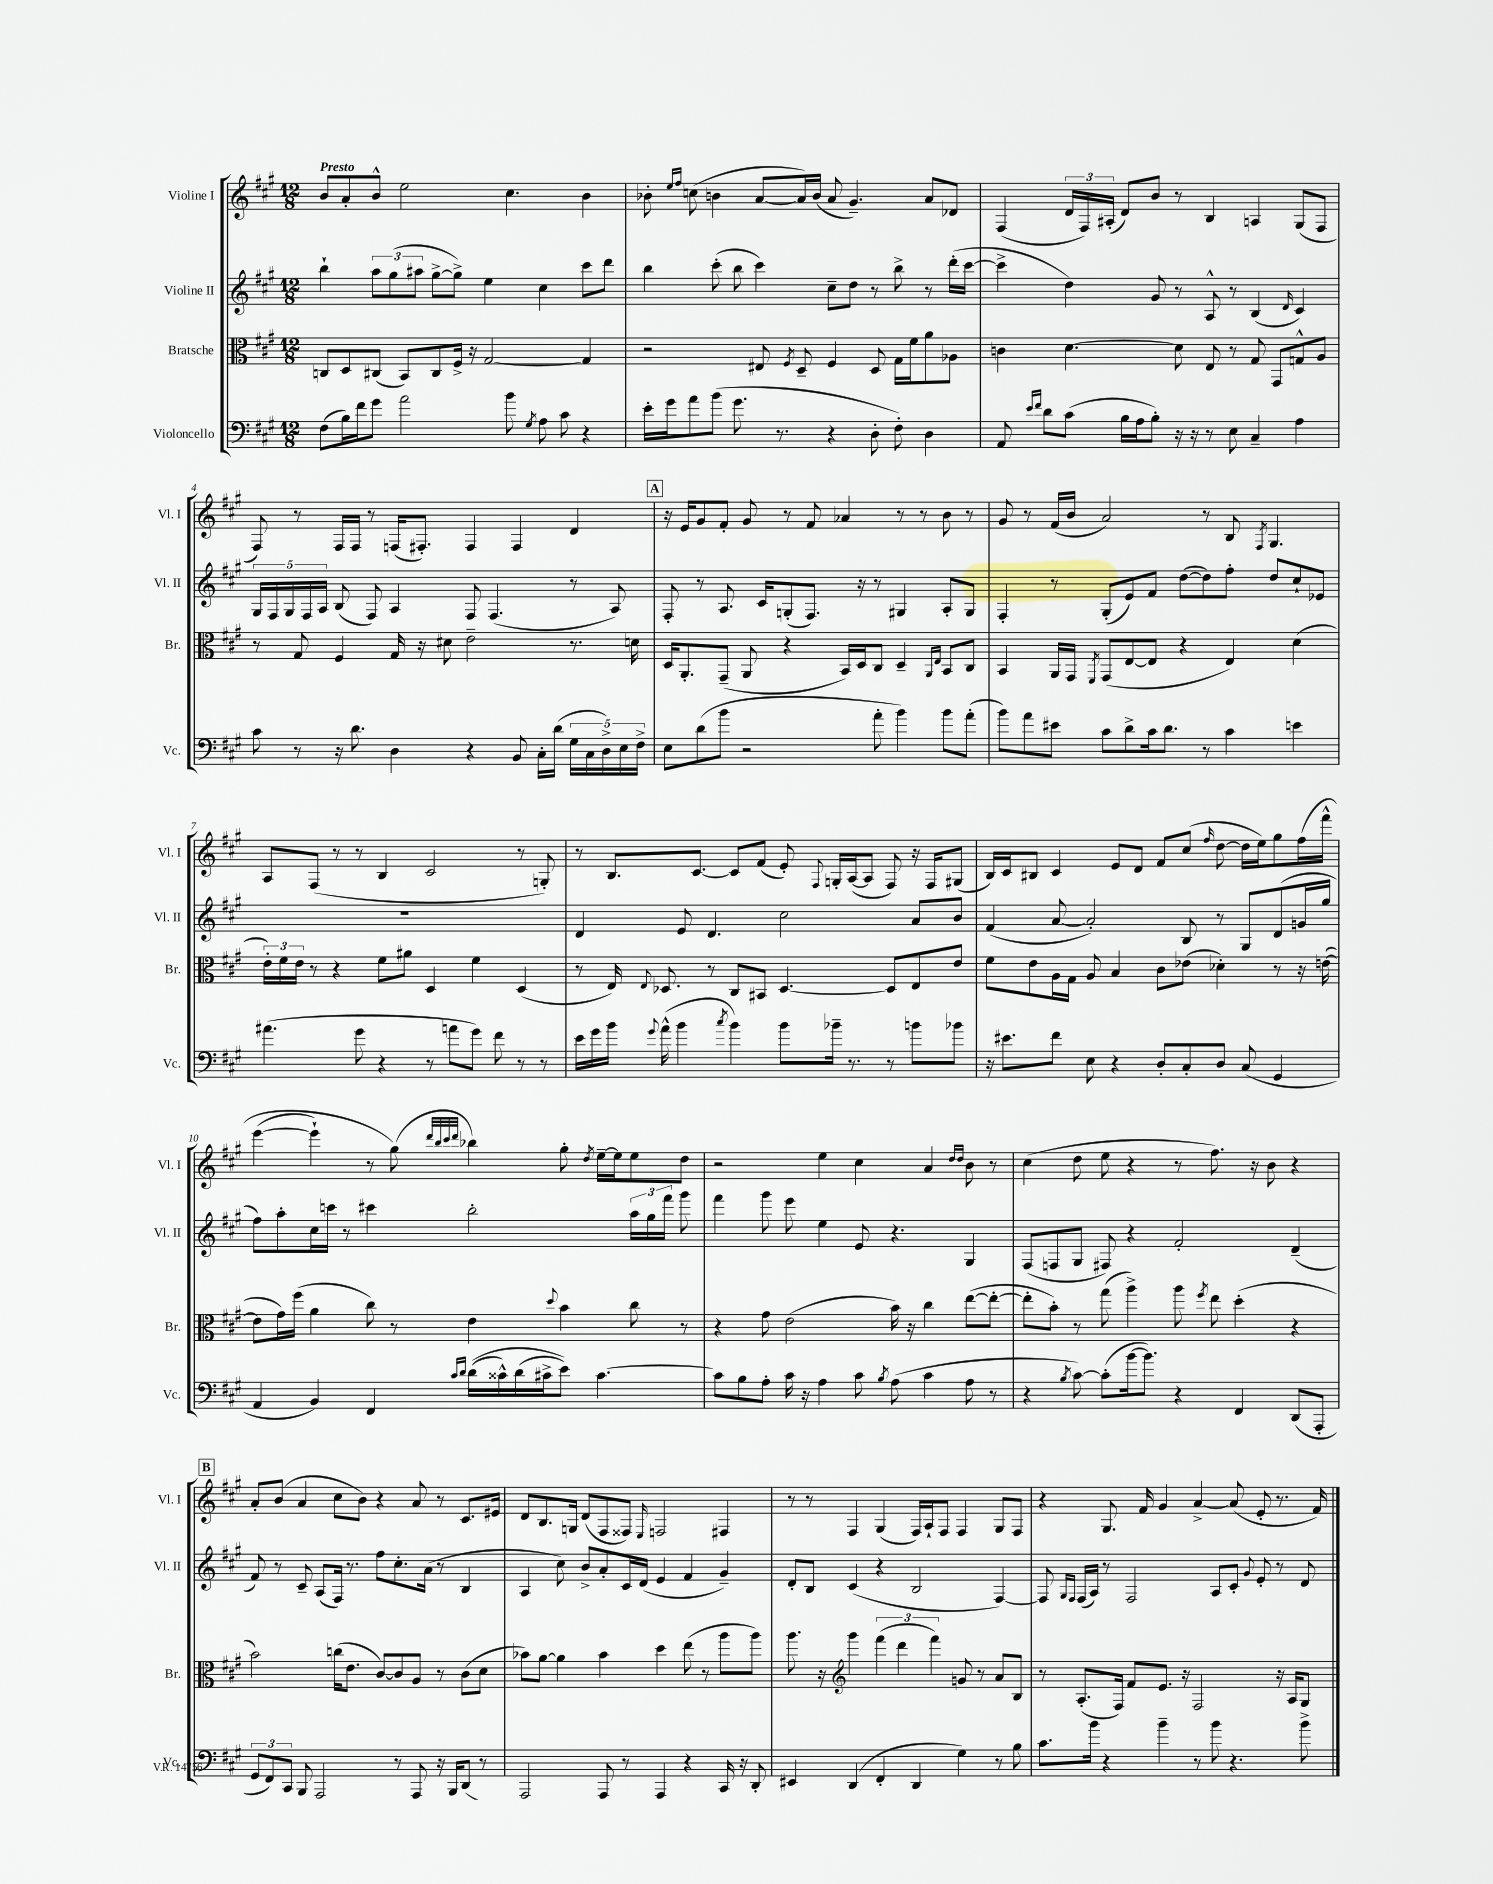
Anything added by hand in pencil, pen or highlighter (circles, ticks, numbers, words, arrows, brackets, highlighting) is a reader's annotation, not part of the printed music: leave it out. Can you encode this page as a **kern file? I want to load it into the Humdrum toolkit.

**kern	**kern	**kern	**kern
*staff4	*staff3	*staff2	*staff1
*clefF4	*clefC3	*clefG2	*clefG2
*k[f#c#g#]	*k[f#c#g#]	*k[f#c#g#]	*k[f#c#g#]
*M12/8	*M12/8	*M12/8	*M12/8
(8F#	8C	4bb`	8b
16B)	8D	.	8a'
16f#	.	.	.
8g#	(8C#	12aa	8b^^
.	.	(12gg#	.
2a	8BB)	.	2ee
.	.	12aa#	.
.	8C#	[8gg#^	.
.	16F#^	8gg#^])	.
.	16r	.	.
.	[2G#	4ee	.
8b	.	.	4.cc#
8qG#	.	.	.
8A	.	4cc#	.
8c#	.	.	.
4r	4G#]	8ccc#	4b
.	.	8ddd	.
=	=	=	=
16e'	2r	4bb	8b-'
16g#	.	.	.
.	.	.	16qqee
.	.	.	16qqff#
8a	.	.	(8cc
(8b	.	(8ccc#'	4b
8.g#	.	8bb	.
.	8E#	4ccc#)	[8a
8.r	.	.	.
.	8qF#	.	.
.	8D~	.	16a])
.	.	.	(16b
4r	4F#	8cc#~	8a
.	.	8dd	4.g#~)
8D'	8D	8r	.
8F#')	16G#	8bb^	.
.	16f#	.	.
4D	8a	8r	8a
.	8A-	(16ddd'	8d-
.	.	[16ccc#	.
=	=	=	=
8AA	4c	4ccc#^]	(4F#
16qqe	.	.	.
16qqf#	.	.	.
8d	.	.	.
(8c#	[4.d	4dd)	24d
.	.	.	24F#)
.	.	.	(24A#'
16B	.	.	8d)
16A	.	.	.
8B')	.	8g#	8b
16r	8d]	8r	8r
16r	.	.	.
8r	8E	8A^^	4B
8E	8r	8r	.
4C#~	8G#	(4B	4A
.	8GG#	.	.
.	.	16qqd	.
4A	8G^^	4c#)	(8G#
.	8A	.	8F#
=	=	=	=
8c#	8r	20G#	8F#)
.	.	20F#	.
.	.	20G#	.
8r	8G#	.	8r
.	.	20F#	.
.	.	20A	.
16r	4F#	(8B	16F#
8.d	.	.	16F#
.	.	8F#)	8r
4D	16G#	4A	(16F
.	16r	.	8.F#')
.	8d#	.	.
4r	2e~	8F#	4F#
.	.	(4.F#	.
8BB	.	.	4F#
16C#'	.	.	.
(16d	.	.	.
20G#	8.r	8r	4d
20C#	.	.	.
20D^)	.	.	.
.	.	8A)	.
20E	.	.	.
.	16d	.	.
20F#^	.	.	.
=	=	=	=
8E	16D	8F#'	16r
.	8.AA'	.	16e
(8d	.	8r	8g#
8b	(8GG#~	8.A	8f#'
2r	8AA	.	8g#
.	.	16c#	.
.	4r	(8G'	8r
.	.	8.F#)	8f#
.	16BB)	.	4a-
.	16D	16r	.
8a'	8C#	8r	.
4b)	4D~	4G#	8r
.	.	.	8r
.	16qqAA	.	.
.	16qqE	.	.
8b	8BB	8A'	8b
(8a'	8C#	8G#	8r
=	=	=	=
8b)	4BB	4F#'	8g#
8a	.	.	8r
8e#	16AA	8r	(16f#
.	16GG#	.	16b
.	8qFF#	.	.
8c#	(8GG#	(8G#'	2a)
8d^	[8E	8e)	.
16c#	8E]	8f#	.
8.d	.	.	.
.	4r	([8dd	.
8r	.	8dd])	8r
4c#	4E)	8ff#'	8B
.	.	.	8qF#
.	.	8dd	4.G#
4e	(4d	8cc#`	.
.	.	8e-	.
=	=	=	=
(4.a#	24e')	1.r	8A
.	24f#	.	.
.	24e	.	.
.	8r	.	(8F#
.	4r	.	8r
8g#	.	.	8r
4r	8f#	.	4B
.	8a#	.	.
8r	4D	.	2c#
8a	.	.	.
8g#)	4f#	.	.
8f#	.	.	.
8r	(4D	.	8r
8r	.	.	8G')
=	=	=	=
16e	8r	4d	8r
16g#	.	.	.
16b	16E)	.	8.B
8qqg#	8qqE	.	.
(16a^^	8.D-	.	.
4b	.	8e	.
.	.	.	[8.c#
.	8r	4.d	.
8qcc#	.	.	.
4b)	8C#	.	8c#]
.	8BB#	.	(8f#
8b	[4.D-	2cc#	8e')
.	.	.	8qqF#
16b-~	.	.	16G'
8.r	.	.	([16A
.	.	.	8A]
8r	8D-]	.	8F#)
8b	8E	8a	16r
.	.	.	16F#
8b-	8e	8b	(8G#
=	=	=	=
16r	8f#	(4f#	16B)
8.e#	.	.	16c#
.	8e	.	8B#
8f#	16A	[8a	4c#
.	16G#	.	.
8E	8A	2a'])	.
4r	4B	.	8e
.	.	.	8d
8D'	8c#	.	8f#
8C#'	(8e-	8B	(8cc#
.	.	.	16qqff#
8D	4d-')	8r	[8dd
(8C#	.	8G#	16dd]
.	.	.	16ee)
4GG#	8r	(8d	8gg#
.	16r	16g	&(16ff#
.	([16e	16gg#	16fff#^^
=	=	=	=
4AA	8e]	8ff#)	([4eee
.	16g#)	8aa'	.
.	(16ff#	.	.
4BB)	4a	16cc#	4eee`])
.	.	16ccc	.
.	.	8r	.
4FF#	8cc#)	4ccc#	8r
.	8r	.	(8gg#&)
.	.	.	32qqddd
.	.	.	32qqbb
16qqc#	.	.	32qqccc#
16qqd	.	.	32qqddd
&((16d	4e	2bb'	4bb-)
16c##^^)	.	.	.
(16d	.	.	.
16c#^	.	.	.
.	8qqdd	.	.
8e)&)	4b	.	8gg#'
.	.	.	8qdd
[4.c#	.	.	[16ee~
.	.	.	16ee]
.	8cc#	24aa	8ee
.	.	24gg#	.
.	.	24fff#	.
.	8r	8ggg#	8dd
=	=	=	=
8c#]	4r	4fff#	2r
8B	.	.	.
8A'	8g#	8ggg#	.
16c#	(2e	8eee	.
16r	.	.	.
4A	.	4ee	4ee
8c#	.	8e	4cc#
8qB	.	.	.
(8A	16b)	4.r	.
.	16r	.	.
4c#	4cc#	.	4a
.	.	.	16qqdd
.	.	.	16qqdd
8A	([8ee	4G#	8b
8r	8ee'_	.	8r
=	=	=	=
4r	8ee']	(8F#	(4cc#
.	8b')	8F	.
8qB	.	.	.
[8c#)	8r	8G#	8dd
(8c#']	(8gg#	8F#)	8ee
[16b	4aa^)	4r	4r
8.b])	.	.	.
4r	8aa	2f#'	8r
.	8qff#	.	.
.	8ee	.	8.ff#)
4FF#	(4dd'	.	.
.	.	.	16r
.	.	.	8b
(8DD	4r	(4d~	4r
8AAA'	.	.	.
=	=	=	=
12GG#	2b)	8f#)	8a'
12FF#)	.	.	.
.	.	8r	(8b
12CC#	.	.	.
8BBB	.	8c#~	4a
2AAA	.	(8A	.
.	(16cc	16F#)	8cc#
.	8.e	8.r	.
.	.	.	8b)
.	[8c#)	8ff#	4r
8r	8c#]	8.cc#'	.
8AAA	8A	.	8a
.	.	(16a	.
16r	8r	8r	8r
16BBB	.	.	.
(8DD	(8c#	4B	8.c#
8r	8d	.	.
.	.	.	16e#
=	=	=	=
2AAA)	8b-)	4A	8d
.	[8a	.	8.B
.	4a]	8cc#)	.
.	.	.	16G
.	.	8b^	(8d
(8AAA	4b-	8a'	8F#
8r	.	16c#	8F##)
.	.	(16d	.
.	.	.	16qqE
4AAA)	4dd	4e	2F
4r	(8ee	4f#	.
.	8r	.	.
16CC#	8aa	4g#~)	4F#
16r	.	.	.
8DD'	8aa)	.	.
=	=	=	=
4EE#	8.aa	8d'	8r
.	.	8B	8r
.	16r	.	.
*	*clefG2	*	*
(4DD	4ggg#	(4c#	4F#
4FF#'	(6fff#	4r	(4G#
.	6ddd	.	.
4DD	.	2B	16F#)
.	.	.	16A`
.	6fff#)	.	.
.	.	.	8F#
4G#)	8g	.	4F#
.	8r	.	.
8r	8a	[4F#)	8G#
8B	8B	.	8F#
=	=	=	=
8.c#	8r	8F#]	4r
.	.	16qqG#	.
.	.	16qqF#	.
.	(8.A'	(16F#	.
16b	.	16A)	.
4r	.	8r	8.G#
.	16F#)	.	.
.	8f#	2F#	.
.	.	.	16f#
4b~	8.e	.	4g#
.	16r	.	.
8r	2F#	.	[4a^
8b	.	8A	.
4.r	.	8c#'	(8a]
.	.	8qqg#	.
.	.	8e'	8e'
.	16r	8r	8.r
.	16A	.	.
8b^	8G#	8d	.
.	.	.	16f#)
==	==	==	==
*-	*-	*-	*-
